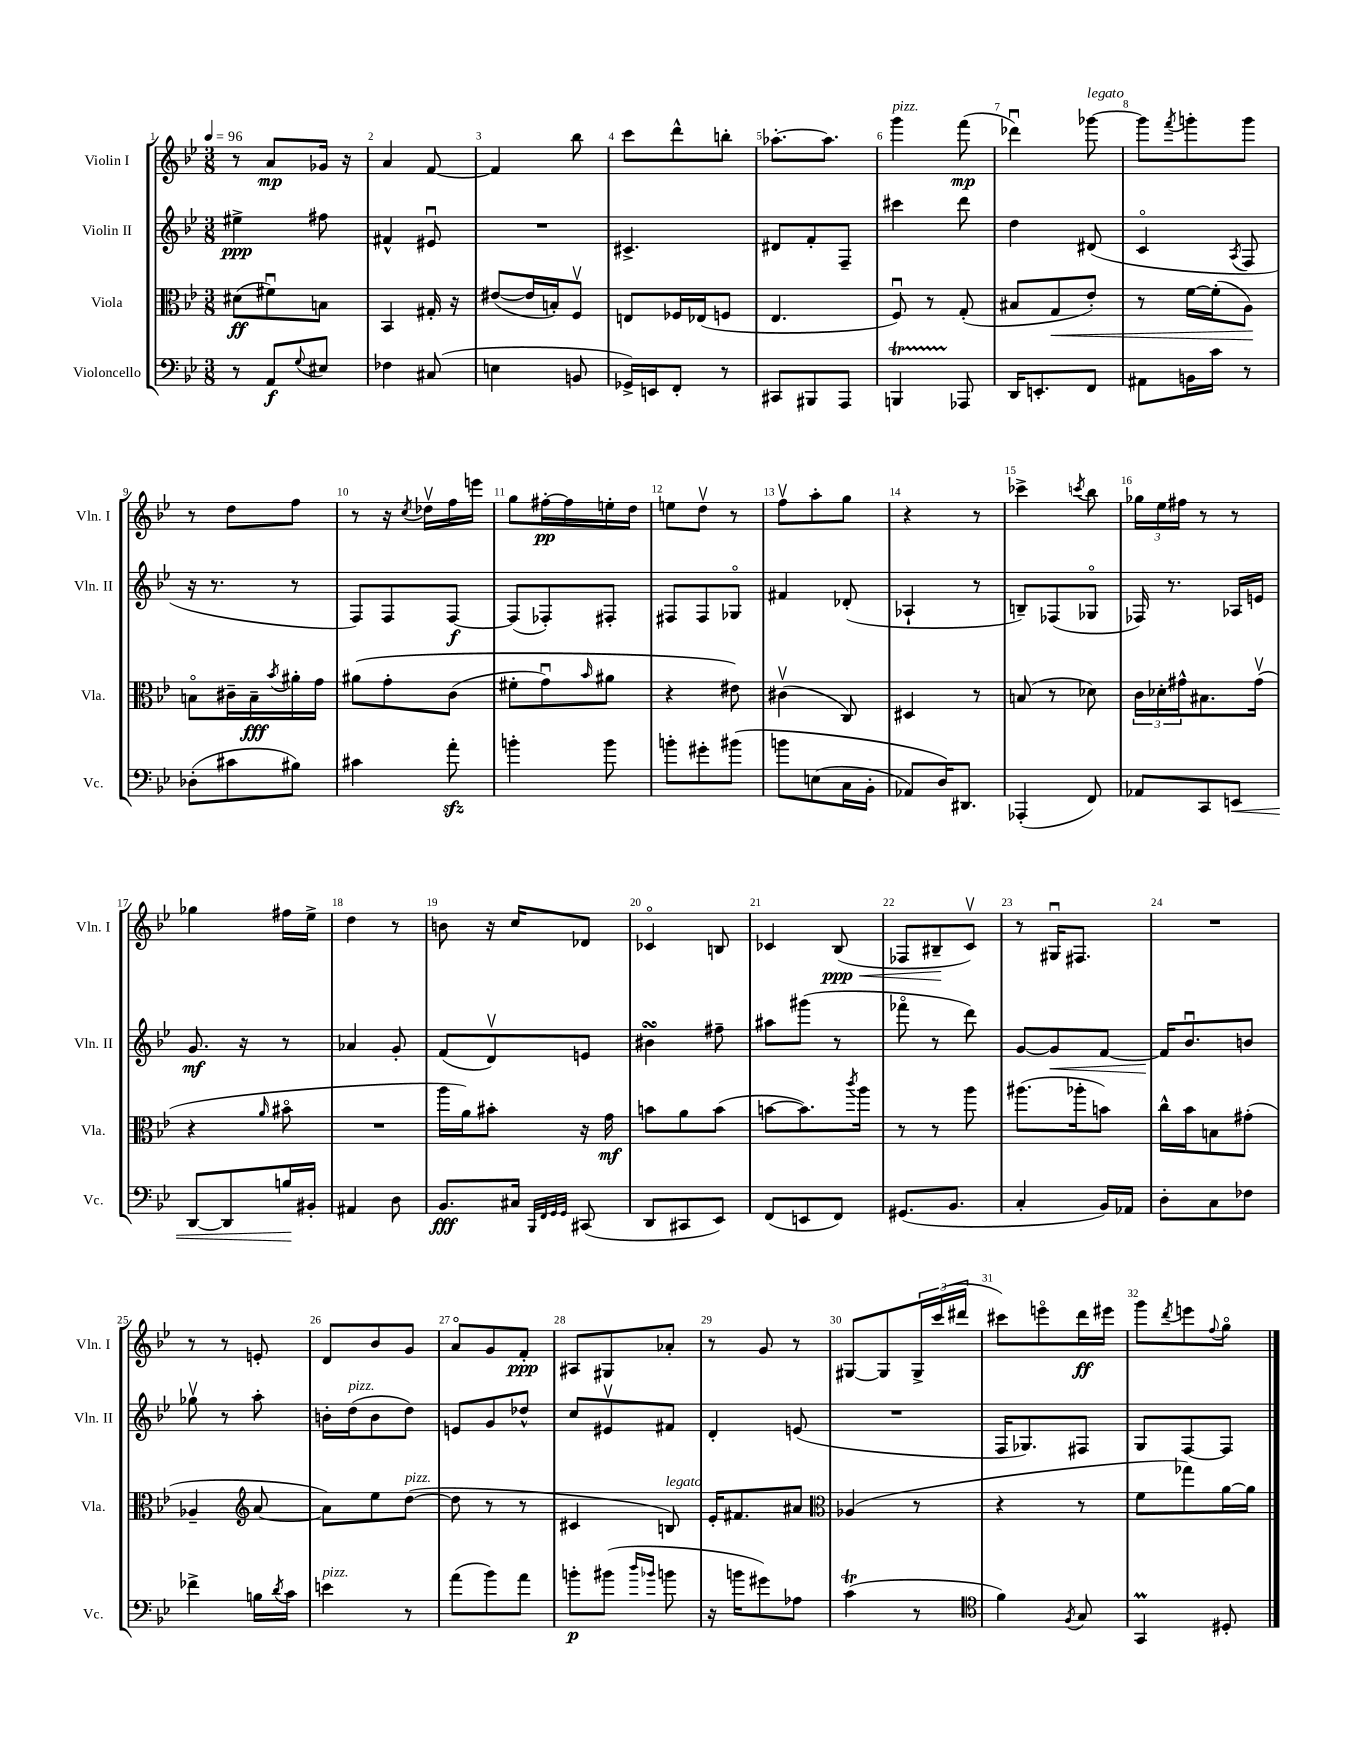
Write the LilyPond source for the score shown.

<<
\new StaffGroup <<
\new Staff = "s0" \with { instrumentName = "Violin I" shortInstrumentName = "Vln. I" } {
    \clef treble \key bes \major \numericTimeSignature \time 3/8 \tempo 4 = 96
    r8 a'8\mp ges'16 r16 |
    a'4 f'8~ |
    f'4 bes''8 |
    c'''8 d'''8-^ b''8-. |
    aes''8.~-. aes''8. |
    g'''4^\markup { \italic "pizz." } f'''8\mp( |
    des'''4\downbow) ges'''8~^\markup { \italic "legato" } |
    ges'''8 \acciaccatura { f'''8 } g'''8-. g'''8 |
    r8 d''8 f''8 |
    r8 r16 \acciaccatura { c''8 } des''16\upbow f''16 e'''16 |
    g''8 fis''16~-.\pp fis''16 e''16-. d''16 |
    e''8 d''8\upbow r8 |
    f''8\upbow a''8-. g''8 |
    r4 r8 |
    ces'''4-> \acciaccatura { c'''8 } bes''8 |
    \tuplet 3/2 { ges''16 ees''16 fis''16 } r8 r8 |
    ges''4 fis''16 ees''16-> |
    d''4 r8 |
    b'8 r16 c''16 des'8 |
    ces'4\flageolet b8 |
    ces'4 bes8\ppp\<( |
    fes8 bis8--\! c'8\upbow) |
    r8 gis16\downbow fis8. |
    R4. |
    r8 r8 e'8-. |
    d'8 bes'8 g'8 |
    a'8\flageolet g'8 f'8-.\ppp |
    ais8 gis8 aes'8-. |
    r8 g'8 r8 |
    gis8~ gis8 \tuplet 3/2 { gis16-> c'''16( dis'''16 } |
    cis'''8) e'''8\flageolet d'''16\ff eis'''16 |
    g'''8 \acciaccatura { d'''8 } e'''8 \appoggiatura { f''8 } g''8\flageolet \bar "|." |
}
\new Staff = "s1" \with { instrumentName = "Violin II" shortInstrumentName = "Vln. II" } {
    \clef treble \key bes \major \numericTimeSignature \time 3/8
    eis''4->\ppp fis''8 |
    fis'4-^ eis'8\downbow |
    R4. |
    cis'4.-> |
    dis'8 f'8-. f8-- |
    cis'''4 d'''8 |
    d''4 dis'8( |
    c'4\flageolet \acciaccatura { a8 } f8 |
    r16 r8. r8 |
    f8) f8 f8~\f |
    f8( fes8-.) fis8-. |
    fis8 fis8 ges8\flageolet |
    fis'4 des'8-.( |
    aes4-! r8 |
    b8--) fes8( ges8\flageolet |
    fes16) r8. aes16 e'16 |
    g'8.\mf r16 r8 |
    aes'4 g'8-. |
    f'8( d'8\upbow) e'8 |
    bis'4\turn fis''8-- |
    ais''8 gis'''8( r8 |
    fes'''8\flageolet r8 d'''8) |
    g'8~ g'8\< f'8~ |
    f'16\! bes'8.\downbow b'8 |
    ges''8\upbow r8 a''8-. |
    b'16-. d''16^\markup { \italic "pizz." }( b'8 d''8) |
    e'8 g'8 des''8-^ |
    c''8 eis'8\upbow fis'8 |
    d'4-. e'8( |
    R4. |
    f16 ges8.) fis8 |
    g8 f8~ f8 \bar "|." |
}
\new Staff = "s2" \with { instrumentName = "Viola" shortInstrumentName = "Vla." } {
    \clef alto \key bes \major \numericTimeSignature \time 3/8
    dis'8\ff( fis'8\downbow) b8 |
    bes,4 gis16-. r16 |
    eis'8~( eis'16 b16-.) f8\upbow |
    e8 fes16 ees16( f8 |
    ees4. |
    f8\downbow) r8 g8-.( |
    bis8 g8\< ees'8-.) |
    r8 f'16~ f'16-.( a8\!) |
    b8\flageolet cis'16-- b16--\fff \acciaccatura { bes'8 } ais'16-. g'16 |
    ais'8\( g'8-. c'8( |
    fis'8-. g'8\downbow) \grace { bes'16 } ais'8 |
    r4 eis'8\) |
    cis'4\upbow( c8) |
    dis4 r8 |
    b8( r8 des'8) |
    \tuplet 3/2 { c'16 des'16-. gis'16-^ } bis8. gis'16\upbow( |
    r4 \grace { a'16 } bis'8\flageolet |
    R4. |
    a''16 a'16) bis'8-. r16 g'16\mf |
    b'8 a'8 b'8( |
    b'8~ b'8.) \acciaccatura { c'''8 } a''16 |
    r8 r8 a''8 |
    ais''8.( aes''16-. b'8) |
    c''16-^ bes'16 b8 gis'8-.( |
    aes4-- \clef treble a'8~ |
    a'8) ees''8 d''8~^\markup { \italic "pizz." }( |
    d''8 r8 r8 |
    cis'4 b8^\markup { \italic "legato" }) |
    ees'16-. fis'8. ais'8 |
    \clef alto aes4( r8 |
    r4 r8 |
    f'8 ges''8) a'16~ a'16 \bar "|." |
}
\new Staff = "s3" \with { instrumentName = "Violoncello" shortInstrumentName = "Vc." } {
    \clef bass \key bes \major \numericTimeSignature \time 3/8
    r8 a,8\f \appoggiatura { g8 } eis8 |
    fes4 cis8( |
    e4 b,8 |
    ges,16->) e,16 f,8-. r8 |
    cis,8 bis,,8 a,,8 |
    b,,4\startTrillSpan aes,,8\stopTrillSpan |
    d,16 e,8.-. f,8 |
    ais,8 b,16 c'16 r8 |
    des8-.( cis'8 bis8) |
    cis'4 a'8-.\sfz |
    b'4-. b'8 |
    b'8-. gis'8-. bis'8\( |
    b'8 e8( c16 bes,16-. |
    aes,8) d16\) dis,8. |
    aes,,4-.( f,8) |
    aes,8 c,8 e,8\< |
    d,8~ d,8 b16\! bis,16-. |
    ais,4 d8 |
    bes,8.\fff cis16 \grace { bes,,32 f,32 g,32 g,32 } cis,8( |
    d,8 cis,8 ees,8) |
    f,8( e,8 f,8) |
    gis,8.( bes,8. |
    c4-. bes,16) aes,16 |
    d8-. c8 fes8 |
    fes'4-> b16 \acciaccatura { d'8 } c'16 |
    e'4^\markup { \italic "pizz." } r8 |
    a'8( bes'8) a'8 |
    b'8-.\p bis'8( \grace { d''16 bes'16 } b'8 |
    r16 b'16 gis'8) aes8 |
    c'4\trill( r8 |
    \clef tenor f'4) \acciaccatura { f8 } g8 |
    g,4\prall dis8-. \bar "|." |
}
>>
>>
\layout { \context { \Score \override BarNumber.break-visibility = ##(#f #t #t) barNumberVisibility = #all-bar-numbers-visible } }
